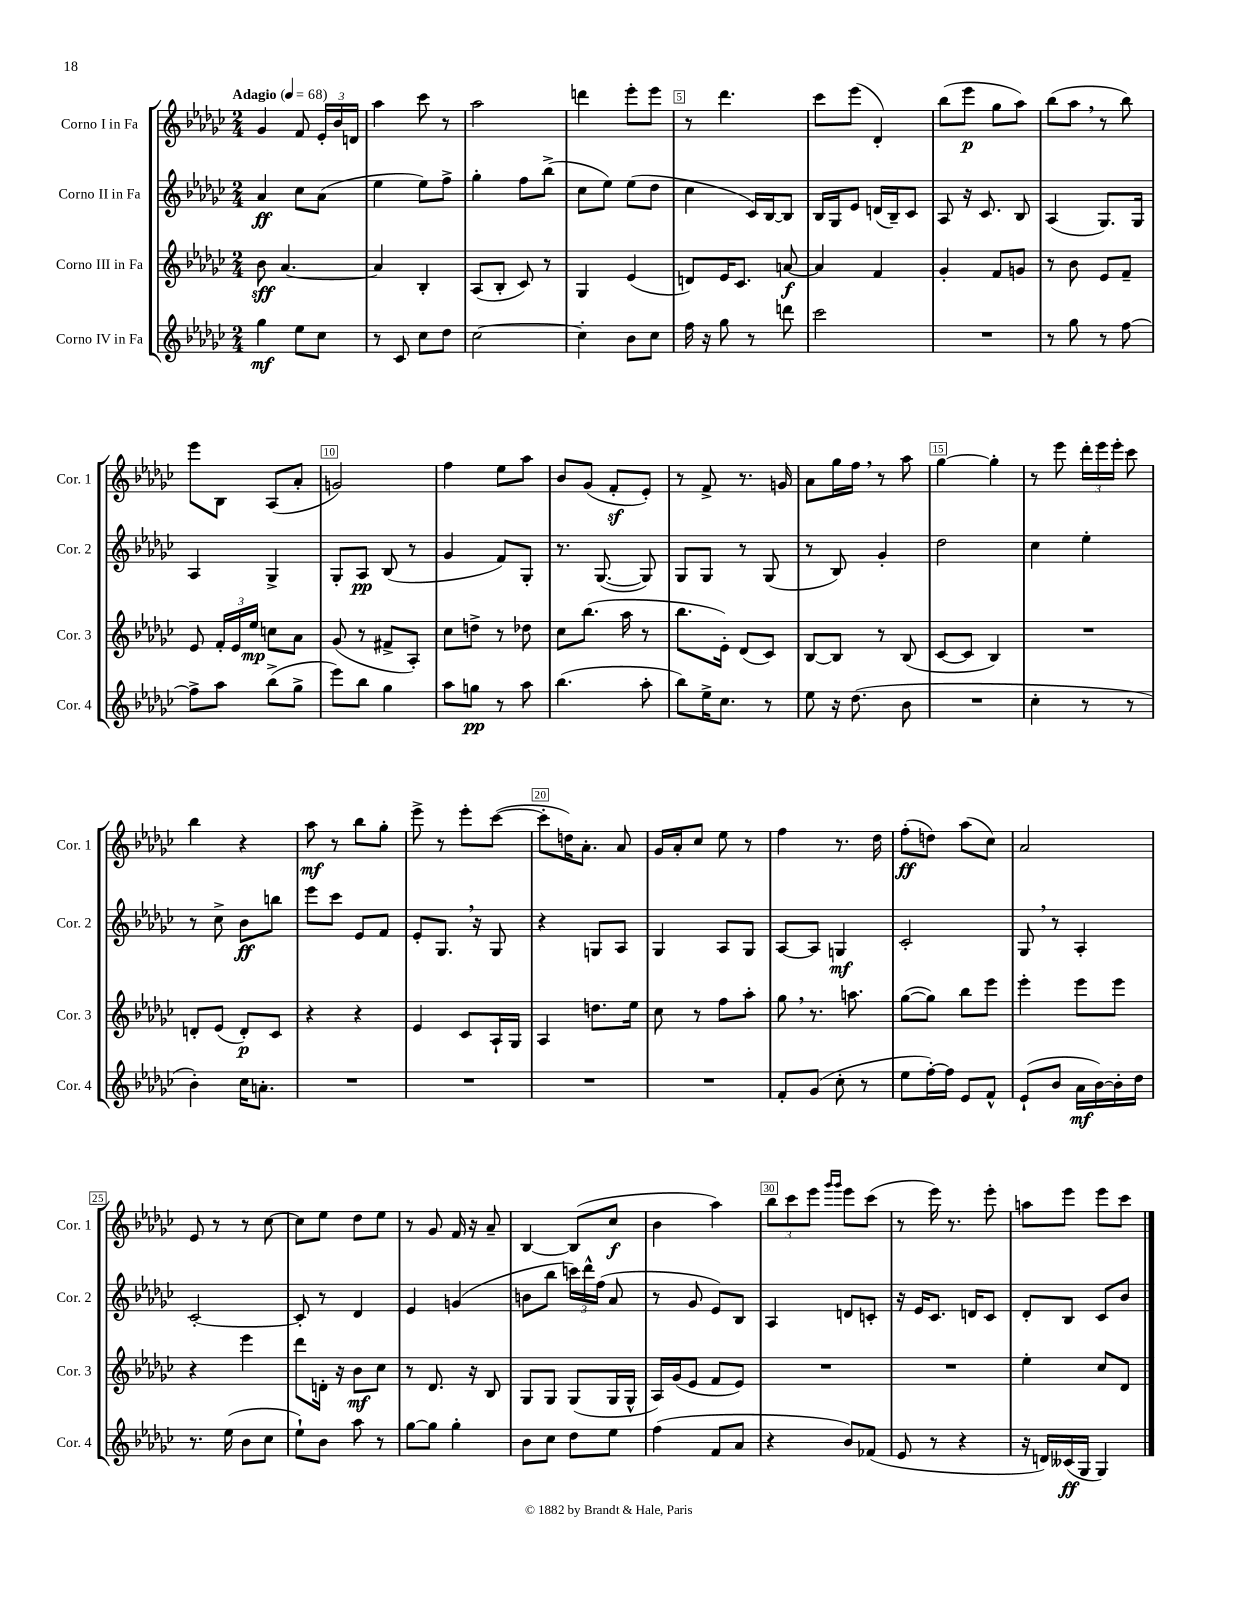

**kern	**kern	**kern	**kern
*staff4	*staff3	*staff2	*staff1
*clefG2	*clefG2	*clefG2	*clefG2
*k[b-e-a-d-g-c-]	*k[b-e-a-d-g-c-]	*k[b-e-a-d-g-c-]	*k[b-e-a-d-g-c-]
*M2/4	*M2/4	*M2/4	*M2/4
*MM68	*MM68	*MM68	*MM68
4gg-	8b-	4a-	4g-
.	[4.a-	.	.
8ee-	.	8cc-	8f
8cc-	.	(8a-	24e-'
.	.	.	24b-
.	.	.	24d
=	=	=	=
8r	4a-]	4ee-	4aa-
8c-	.	.	.
8cc-	4B-'	8ee-)	8ccc-
8dd-	.	8ff^	8r
=	=	=	=
[2cc-	(8A-	4gg-'	2aa-
.	8B-'	.	.
.	8c-)	8ff	.
.	8r	(8bb-^	.
=	=	=	=
4cc-']	4G-	8cc-	4ddd
.	.	8ee-)	.
8b-	(4e-	(8ee-	8eee-'
8cc-	.	8dd-	8eee-
=	=	=	=
16ff	8d)	4cc-	8r
16r	.	.	.
8gg-	16e-	.	4.ddd-
.	8.c-	.	.
8r	.	16c-)	.
.	.	[16B-	.
8ddd	[8a	8B-]	.
=	=	=	=
2ccc-	4a]	16B-	8ccc-
.	.	16G-	.
.	.	8e-	(8eee-
.	4f	(16d	4d-')
.	.	16B-~)	.
.	.	8c-	.
=	=	=	=
2r	4g-'	8A-	(8bb-
.	.	16r	8eee-
.	.	8.c-	.
.	8f	.	8gg-
.	8g	8B-	8aa-)
=	=	=	=
8r	8r	(4A-	(8bb-
8gg-	8b-	.	8aa-
8r	8e-	8.G-)	8r
[8ff	8f~	.	8bb-)
.	.	16G-	.
=	=	=	=
8ff^]	8e-	4A-	8eee-
8aa-	24f'	.	8B-
.	24e-	.	.
.	24ee-	.	.
(8bb-^	8cc	4G-^	(8A-
8gg-^	8a-	.	8a-'
=	=	=	=
8eee-)	(8g-	8G-'	2g)
8bb-	8r	8A-	.
4gg-	8f#^	(8B-	.
.	8A-')	8r	.
=	=	=	=
8aa-	8cc-	4g-	4ff
8gg	8dd^	.	.
8r	8r	8f)	8ee-
8aa-	8dd-	8G-'	8aa-
=	=	=	=
(4.bb-	8cc-	8.r	8b-
.	(8.bb-	.	(8g-
.	.	([8.G-	.
.	.	.	8f'
.	16aa-	.	.
8aa-'	8r	8G-])	8e-')
=	=	=	=
8bb-)	8.bb-	8G-	8r
16ee-^	.	8G-	8f^
8.cc-	16e-')	.	.
.	(8d-	8r	8.r
8r	8c-)	(8G-	.
.	.	.	16g
=	=	=	=
8ee-	[8B-	8r	8a-
16r	8B-]	8B-)	16gg-
(8.dd-	.	.	16ff
.	8r	4g-'	8r
8b-	(8B-	.	8aa-
=	=	=	=
2r	[8c-	2dd-	[4gg-
.	8c-]	.	.
.	4B-)	.	4gg-']
=	=	=	=
4cc-'	2r	4cc-	8r
.	.	.	8eee-
8r	.	4ee-'	24ddd-'
.	.	.	24eee-
.	.	.	24eee-'
8r	.	.	8ccc-
=	=	=	=
4b-')	8d'	8r	4bb-
.	(8e-	8cc-^	.
16cc-	8d')	8b-	4r
8.a'	.	.	.
.	8c-	8bb	.
=	=	=	=
2r	4r	8eee-	8aa-
.	.	8ccc-	8r
.	4r	8e-	8bb-
.	.	8f	8gg-'
=	=	=	=
2r	4e-	8e-'	8eee-^
.	.	8.G-	8r
.	8c-	.	8eee-'
.	.	16r	.
.	16A-`	8G-	([8ccc-
.	16G-	.	.
=	=	=	=
2r	4A-	4r	8ccc-']
.	.	.	16dd)
.	.	.	8.a-'
.	8.dd	8G	.
.	.	8A-	8a-
.	16ee-	.	.
=	=	=	=
2r	8cc-	4G-	16g-
.	.	.	16a-'
.	8r	.	8cc-
.	8ff	8A-	8ee-
.	8aa-'	8G-	8r
=	=	=	=
8f'	8gg-	[8A-	4ff
(8g-	8.r	8A-]	.
8cc-'	.	4G	8.r
.	8.aa	.	.
8r	.	.	.
.	.	.	16dd-
=	=	=	=
8ee-	([8gg-	2c-'	(8ff'
[16ff')	8gg-])	.	8dd)
16ff]	.	.	.
8e-	8bb-	.	(8aa-
8f^^	8eee-	.	8cc-)
=	=	=	=
(8e-`	4eee-'	8G-	2a-
8b-	.	8r	.
16a-	8eee-	4A-'	.
[16b-)	.	.	.
16b-']	8eee-	.	.
16dd-	.	.	.
=	=	=	=
8.r	4r	[2c-'	8e-
.	.	.	8r
(16ee-	.	.	.
8b-	4eee-	.	8r
8cc-	.	.	[8cc-
=	=	=	=
8ee-`)	8ddd-	8c-']	8cc-]
8b-	16d'	8r	8ee-
.	16r	.	.
8aa-	8b-	4d-	8dd-
8r	8cc-	.	8ee-
=	=	=	=
[8gg-	8r	4e-	8r
8gg-]	8.d-	.	8g-
4gg-'	.	(4g	16f
.	16r	.	16r
.	8B-	.	8a-~
=	=	=	=
8b-	8G-	8b	[4B-
8cc-	8G-	8bb-	.
8dd-	(8G-	24ccc)	(8B-]
.	.	24ddd-^^	.
.	.	(24ff	.
8ee-	16G-	8a-	8cc-
.	16G-^^	.	.
=	=	=	=
(4ff	16A-)	8r	4b-
.	(16g-	.	.
.	8e-	8g-	.
8f	8f	8e-)	4aa-)
8a-	8e-)	8B-	.
=	=	=	=
4r	2r	4A-	12bb-
.	.	.	12ccc-
.	.	.	12eee-
.	.	.	16qqggg-
.	.	.	16qqggg-
8b-)	.	8d	8eee-
(8f-	.	8c'	(8ccc-
=	=	=	=
8e-	2r	16r	8r
.	.	16e-	.
8r	.	8.c-	16eee-)
.	.	.	8.r
4r	.	.	.
.	.	16d	.
.	.	8c-	8eee-'
=	=	=	=
16r	4ee-'	8d-'	8aa
16d)	.	.	.
(16c--	.	8B-	8eee-
16G-	.	.	.
4G-)	8cc-	8c-	8eee-
.	8d-	8b-	8ccc-
==	==	==	==
*-	*-	*-	*-
